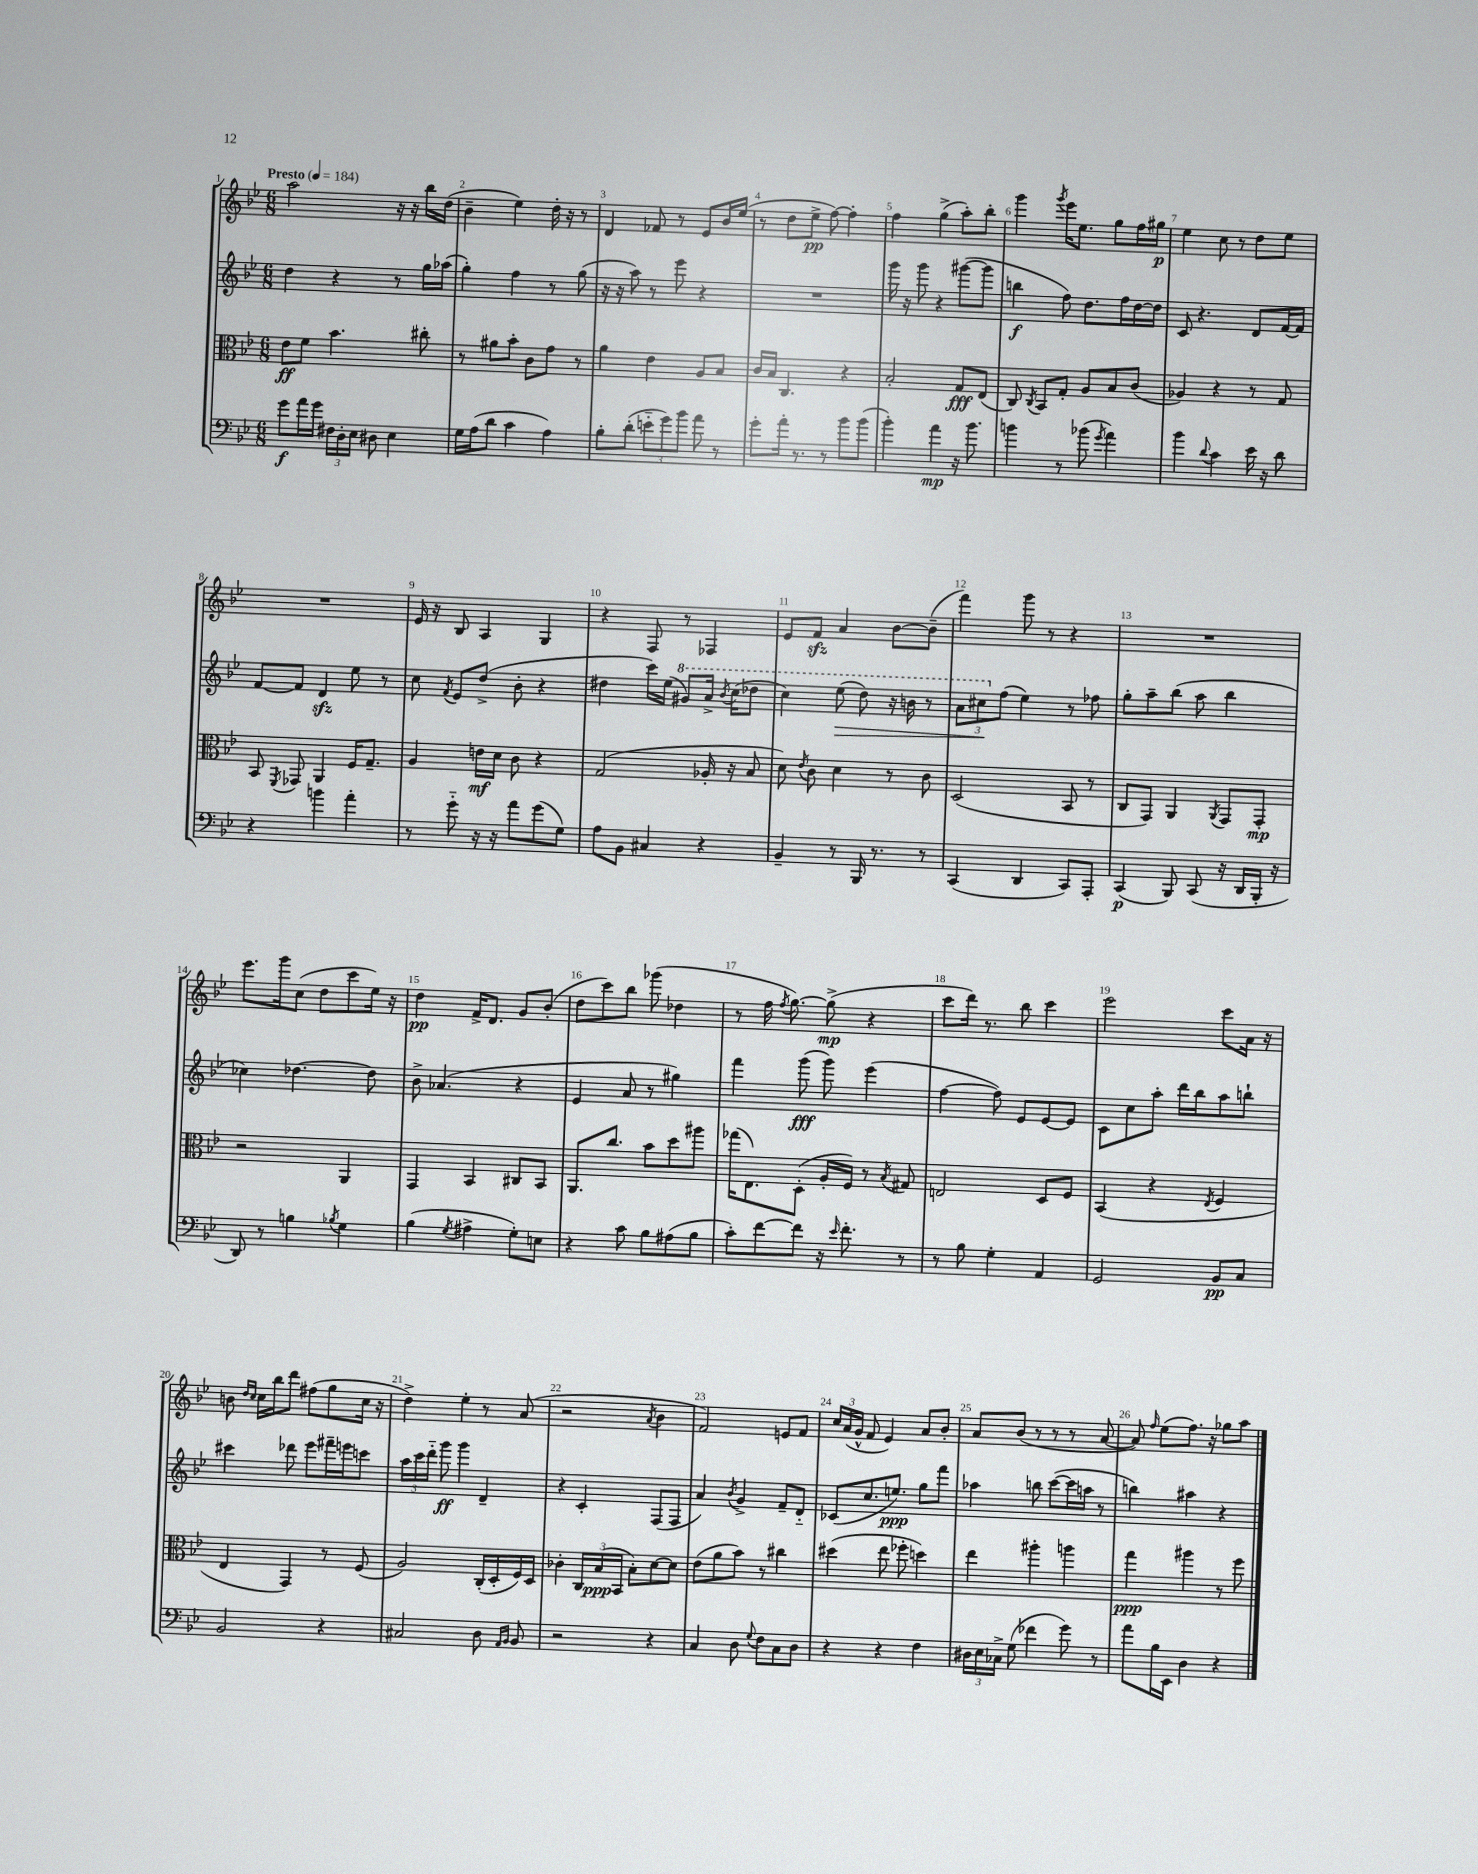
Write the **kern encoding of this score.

**kern	**kern	**kern	**kern
*staff4	*staff3	*staff2	*staff1
*clefF4	*clefC3	*clefG2	*clefG2
*k[b-e-]	*k[b-e-]	*k[b-e-]	*k[b-e-]
*M6/8	*M6/8	*M6/8	*M6/8
*MM184	*MM184	*MM184	*MM184
8g	8e-	4dd	2aa
16a	8f	.	.
16g	.	.	.
24F#	4.b-	4r	.
24D'	.	.	.
24E-	.	.	.
8D#	.	.	.
4E-	.	8r	16r
.	.	.	16r
.	8cc#'	16gg	16bb-
.	.	(16aa-	(16dd
=	=	=	=
16G	8r	4gg')	4b-~
(16A	.	.	.
8d	8a#	.	.
4c	8b-'	4ff	4ee-)
.	8c	.	.
4A)	8g	8r	16dd'
.	.	.	16r
.	8r	(8gg	8r
=	=	=	=
8B-'	4a	16r	4d
.	.	16r	.
(8d'	.	8aa)	.
12e'~	4e-	8r	8f-
12g)	.	.	.
.	.	8eee-	8r
12b-	.	.	.
8a	8A	4r	8e-
8r	8B-	.	16b-
.	.	.	(16ee-
=	=	=	=
8g'	16c	2.r	8r
.	16B-	.	.
16a'	4.C	.	8dd
8.r	.	.	.
.	.	.	8ee-^
8r	.	.	[8ff)
8b-	4r	.	4ff']
(8b-	.	.	.
=	=	=	=
4b-')	2B-'	16ggg	4ff
.	.	16r	.
.	.	8ggg	.
4a	.	4r	(4gg^
16r	8G	([8ggg#	8aa')
8.b-	.	.	.
.	(8E-	8ggg#]	8bb-'
=	=	=	=
4b	8C)	4bb	4ggg
.	8qC	.	.
.	8BB-	.	.
.	.	.	8qggg
8r	8G'	8ff)	16eee-
.	.	.	8.ee-
(8b-	8A	8.dd	.
8qg	.	.	.
4a)	8B-	.	8gg
.	.	16ff	.
.	(8c	[16dd	16ff
.	.	16dd]	16gg#
=	=	=	=
4b-	4A-)	8c	4ee-
.	.	4.r	.
8qqd	.	.	.
4c	4r	.	8cc
.	.	.	8r
16e-	8r	8d	8dd
16r	.	.	.
8d	8G	[16f	8ee-
.	.	16f]	.
=	=	=	=
4r	8BB-	[8f	2.r
.	8qFF	.	.
.	8GG-	8f]	.
4b	4AA	4d	.
4a'	16F	8ee-	.
.	8.G~	.	.
.	.	8r	.
=	=	=	=
8r	4A	8cc	16e-
.	.	.	16r
.	.	8qf	.
8g'~	.	8e-	8B-
16r	16e	(8dd^	4A
16r	16d	.	.
8a	8c	8b-'	.
(8g	4r	4r	4G
8G)	.	.	.
=	=	=	=
8A	(2G	4dd#	4r
8BB-	.	.	.
4C#	.	16ccc)	8F
.	.	(16ee-	.
.	.	8gg#)	8r
4r	16A-'	16aa^	4F-
.	.	8qbb-	.
.	16r	(16ccc	.
.	8B-	8ddd-	.
=	=	=	=
4BB-~	8d)	4ccc)	8e-
.	8qe-	.	.
.	8c	.	8f
8r	4d	(8eee-	4a
16BBB-	.	8ddd)	.
8.r	.	.	.
.	8r	16r	[8b-
.	.	16bb	.
8r	8c	8r	(8b-~]
=	=	=	=
(4CC	(2D	12aa	4fff)
.	.	12ccc#	.
.	.	(12ff	.
4DD	.	4ee-)	8ggg
.	.	.	8r
8CC)	8BB-	8r	4r
8AAA'	8r	8ff-	.
=	=	=	=
(4CC	8C	8gg'	2.r
.	8GG)	8aa~	.
8BBB-)	4AA	(8bb-	.
(8CC	.	8aa	.
.	8qAA	.	.
16r	8GG	4bb-	.
16DD	.	.	.
16BBB-'	8GG'	.	.
16r	.	.	.
=	=	=	=
8DD)	2r	4cc-)	8.eee-
8r	.	.	.
.	.	.	16ggg
4B	.	[4.dd-	(8cc
.	.	.	8dd
8qB-	.	.	.
4G	4AA	.	8ccc
.	.	8dd-]	16ee-)
.	.	.	16r
=	=	=	=
(4B-	4GG	8b-^	4dd
.	.	(4.a-	.
8qG	.	.	.
4A#^	4BB-	.	16f^
.	.	.	8.d
8G')	8C#	4r	8g
8E	8BB-	.	(8b-'
=	=	=	=
4r	8.AA	4e-	8dd
.	.	.	8ccc)
.	8.cc	.	.
8c	.	8a	8bb-
8B-	8b-	8r	(8ggg-
(8A#	8dd	4gg#)	4dd-
8B-	8aa#	.	.
=	=	=	=
8c')	(16gg-	4fff	8r
.	8.E-)	.	.
[8f	.	.	16ff
.	.	.	8qff
.	.	.	[8.gg)
8f]	(8D'	(8ggg	.
16r	16A'	8ggg)	(8gg^]
16qqe-	.	.	.
8.f'	16F)	.	.
.	8r	(4eee-	4r
.	8qB-	.	.
8r	8G#	.	.
=	=	=	=
8r	2E	[4ff	8ccc
8B-	.	.	16ddd)
.	.	.	8.r
4G'	.	8ff])	.
.	.	8e-	8bb-
4AA	8D	[8e-	4ccc
.	8F	8e-]	.
=	=	=	=
2GG	(4BB-	8c	2eee-
.	.	8cc	.
.	4r	8aa'	.
.	.	16ddd	.
.	.	16bb-	.
.	8qE-	.	.
8BB-	4F	8aa	8ccc
8C	.	8bb`	16a
.	.	.	16r
=	=	=	=
2BB-	4E-	4ccc#	8b
.	.	.	16qqdd
.	.	.	16qqcc
.	.	.	16cc
.	.	.	16bb-
.	4GG)	8ddd-	8ddd
.	.	8eee-	(8ff#
4r	8r	16fff#~	8gg
.	.	16eee	.
.	(8F	8ccc	16cc
.	.	.	16r
=	=	=	=
2C#	2A)	24aa	4dd^)
.	.	24ccc	.
.	.	24ddd'~	.
.	.	8ggg	.
.	.	4ggg	4ee-'
8D	(16C'	4d~	8r
.	16D'	.	.
16qqAA	.	.	.
16qqBB-	.	.	.
8BB-	16F)	.	(8a
.	16D	.	.
=	=	=	=
2r	4c-'	4r	2r
.	24C	4c'	.
.	(24B-	.	.
.	24BB-	.	.
.	8B-')	.	.
.	.	.	8qa
4r	[8d	(8F	4b-
.	8d]	8F	.
=	=	=	=
4C	(8e-	4a)	2f)
.	8a	.	.
.	.	8qb-	.
8D	8b-)	4g^	.
8qqG	.	.	.
8F	8r	.	.
8C	4cc#	8f~	8e
8D	.	8d'~	8f
=	=	=	=
4r	(4dd#	(8c-	24cc
.	.	.	(24a
.	.	.	24g^^
.	.	8.cc	8f
4r	8ee-	.	4e-)
.	.	8.ee)	.
.	8ff-'	.	.
4F	4dd)	8gg	8a
.	.	8fff	8b-'
=	=	=	=
24D#	4ee-	4aa-	8a
24E-	.	.	.
24C-^	.	.	.
(8G	.	.	(8b-
4f-	4aa#'	8bb	8r
.	.	([8ccc	8r
8g)	4aa	16ccc]	8r
.	.	16aa	.
8r	.	8r	[8a
=	=	=	=
8a	4gg	4bb)	8a])
.	.	.	16qqff
16B-	.	.	(8ee-
16EE-	.	.	.
4D	4aa#	4aa#	8.ff)
.	.	.	16r
4r	8r	4r	8gg-
.	8ff	.	8aa
==	==	==	==
*-	*-	*-	*-
